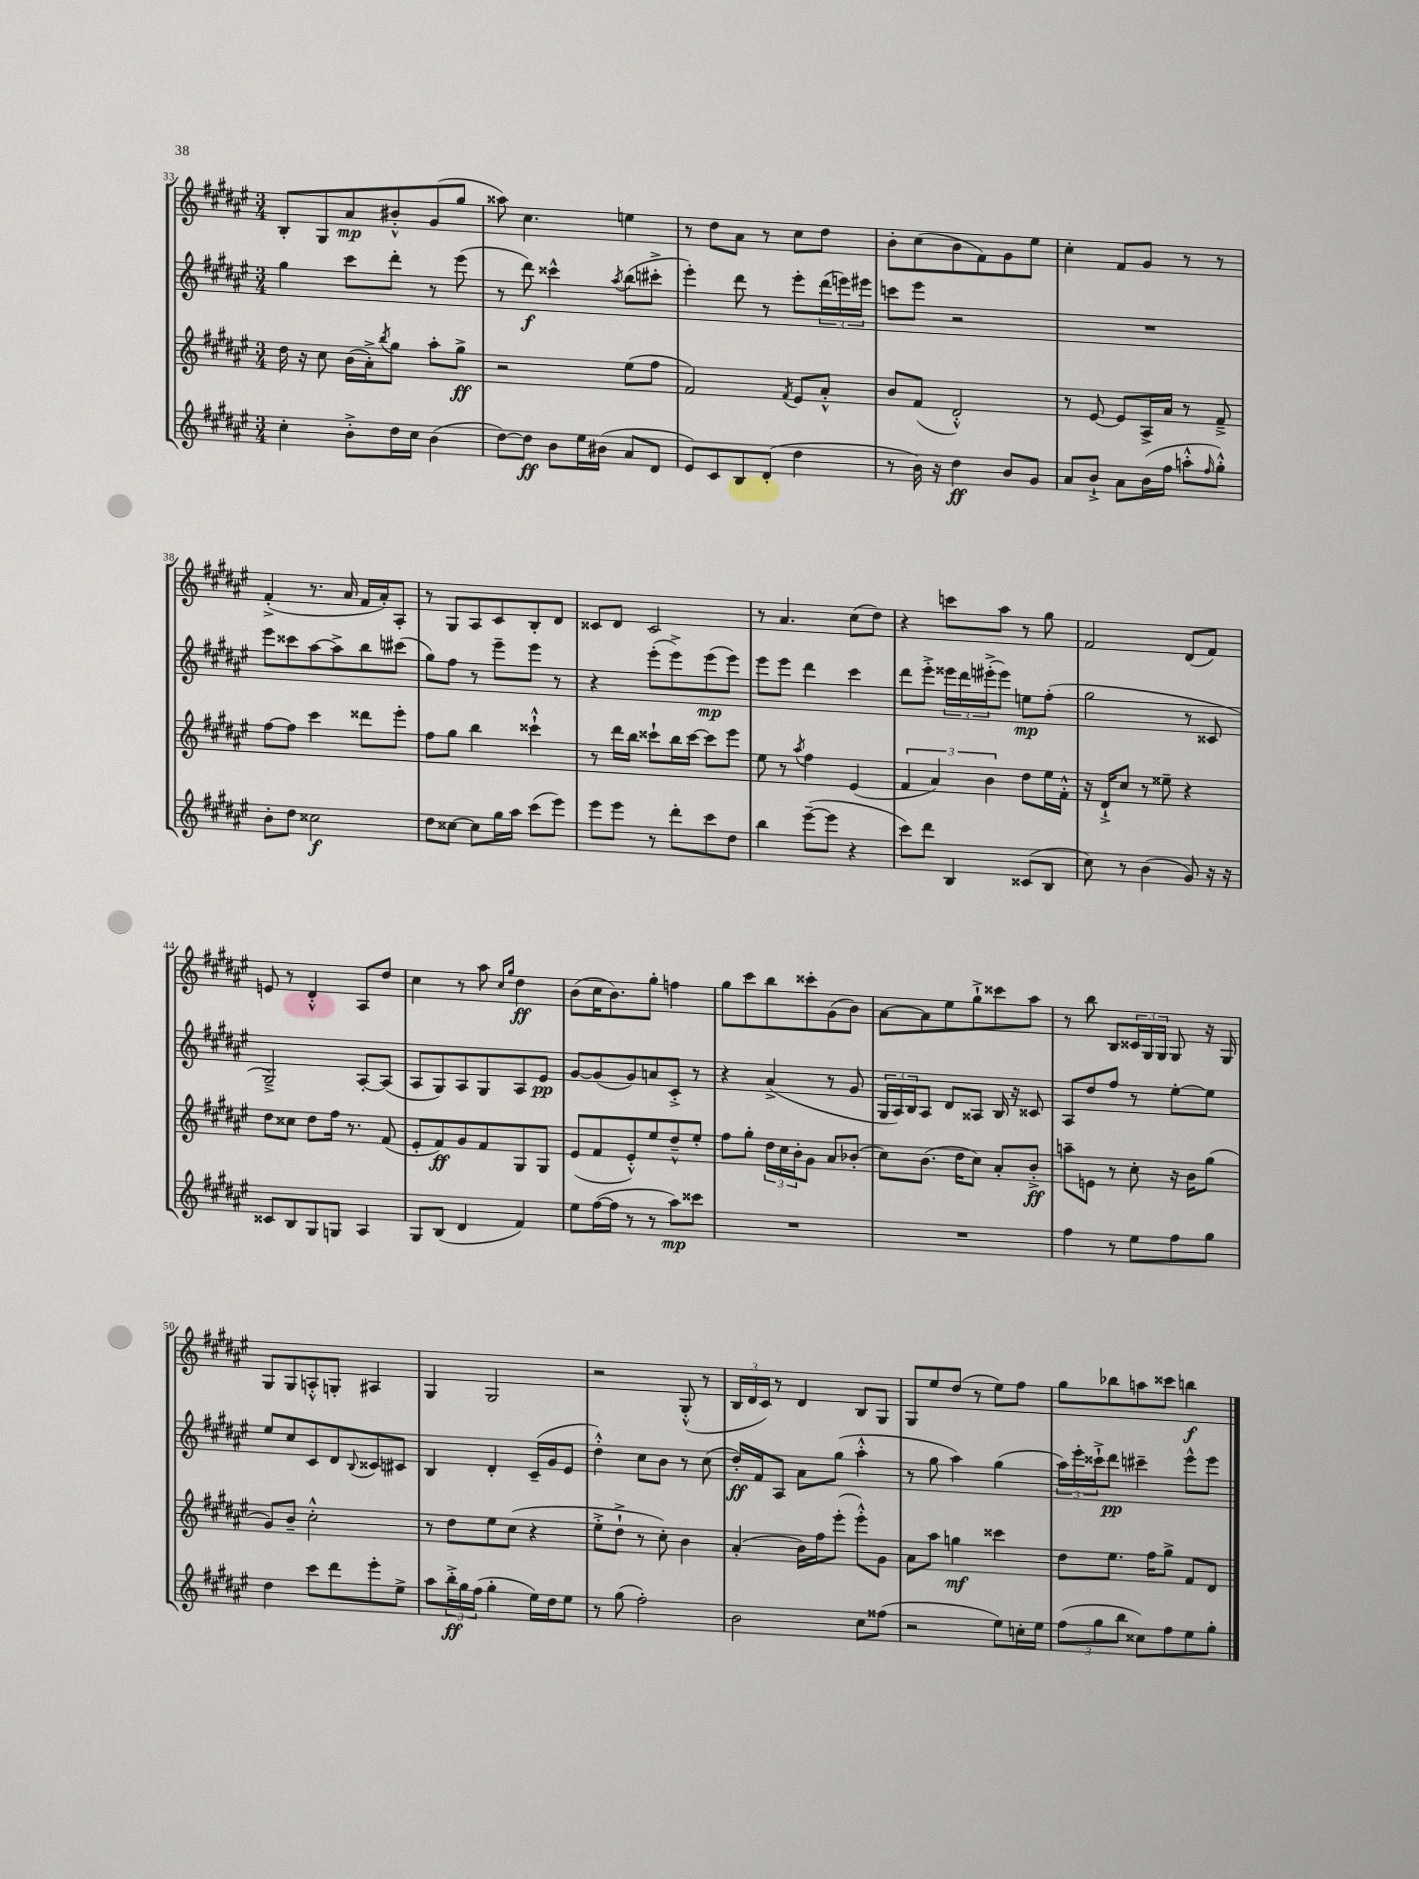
<<
\new StaffGroup <<
\new Staff = "s0" {
    \clef treble \key fis \major \numericTimeSignature \time 3/4
    b8-. gis8 ais'8\mp bis'8-.-^ gis'8( gis''8 |
    aisis''8) cis''4. e''4 |
    r8 dis''8 ais'8 r8 cis''8 dis''8 |
    b'8-. cis''8( b'8 fis'8) gis'8 eis''8 |
    cis''4-. fis'8 gis'8 r8 r8 |
    fis'4-.->( r8. ais'16 fis'16 ais'16-.) ais8-. |
    r8 gis8 ais8 cis'8 b8-. dis'8 |
    cisis'8 dis'8 cisis'2 |
    r8 ais'4. cis''8( dis''8) |
    r4 c'''8 ais''8 r8 gis''8 |
    fis'2 dis'8( fis'8) |
    e'8 r8 dis'4-.-^ ais8 dis''8 |
    cis''4 r8 ais''8 \grace { cis''16 gis''16 } dis''4\ff |
    b'8( cis''16 b'8.) gis''8-. f''4 |
    gis''8 cis'''8 b''8 cisis'''8-. gis'8( b'8) |
    ais'8~ ais'8 eis''8 gis''8-!-> cisis'''8 ais''8 |
    r8 b''8 b8 \tuplet 3/2 { cisis'16 gis16 gis16 } gis8 r16 gis16 |
    gis8 gis8 a8-.-^ g8-. ais4 |
    gis4 gis2 |
    r2 gis8-.-^( r8 |
    \tuplet 3/2 { b16 dis'16 cis'16) } r8 dis'4 b8 gis8 |
    gis8 eis''8 dis''8( r8 eis''8) fis''8 |
    gis''8 bes''8 a''8 cisis'''8 b''4\f \bar "|." |
}
\new Staff = "s1" {
    \clef treble \key fis \major \numericTimeSignature \time 3/4
    gis''4 cis'''8 dis'''8-. r8 eis'''8( |
    r8 dis'''8\f) cisis'''4-^ \acciaccatura { ais''8 } b''8( cis'''8-.-> |
    eis'''4-.) dis'''8 r8 eis'''8-. \tuplet 3/2 { dis'''16( e'''16) eis'''16 } |
    c'''8 eis'''8 r2 |
    R2. |
    eis'''8 cisis'''8 ais''8~ ais''8-> b''8 cis'''8( |
    gis''8) fis''8 r8 eis'''8-- eis'''8 r8 |
    r4 eis'''8-.( eis'''8->) eis'''8\mp( eis'''8) |
    eis'''8 eis'''8 dis'''4 cis'''4 |
    dis'''8 eis'''8-.-> \tuplet 3/2 { eisis'''16 dis'''16 eis'''16-.->( } eis'''8) e''8\mp fis''8-.( |
    gis''2 r8 cisis'8 |
    gis2--->) ais8~-. ais8( |
    ais8 gis8) ais8 gis8 ais8 eis'8\pp |
    gis'8~ gis'8( gis'8) a'8 cis'8-.-> r8 |
    r4 ais'4->( r8 gis'8 |
    \tuplet 3/2 { gis16 ais16) b16 } ais8 dis'8 aisis8 b16 r16 cisis'8 |
    ais8 dis''8 fis''8 r8 eis''8~-. eis''8 |
    eis''8 cis''8 cis'8 dis'8 \appoggiatura { b8 } cisis'8 cis'8 |
    b4 dis'4-. cis'16--( gis'16 eis'8 |
    dis''4-.-^) cis''8 b'8 r8 cis''8( |
    dis''16-.\ff) fis'16 ais8 ais'8 gis''8( ais''4-.-^ |
    r8 gis''8 ais''4) gis''4( |
    \tuplet 3/2 { ais''16) eis'''16-. cisis'''16-!-> } dis'''8\pp cis'''4-- eis'''8-^ eis'''8 \bar "|." |
}
\new Staff = "s2" {
    \clef treble \key fis \major \numericTimeSignature \time 3/4
    dis''16 r16 cis''8 b'16( ais'16-.->) \acciaccatura { b''8 } gis''8 ais''8-. gis''8->\ff |
    r2 eis''8( fis''8 |
    fis'2) \acciaccatura { fis'8 } eis'8 ais'8-.-^ |
    b'8 fis'8( dis'2-.-^) |
    r8 eis'8~ eis'8 ais16-> ais'16 r8 fis'8---> |
    fis''8~ fis''8 cis'''4 disis'''8 eis'''8-. |
    fis''8 gis''8 b''4 cisis'''4-!-^ |
    r8 dis'''16 b''16 cisis'''8-! b''16 cisis'''16~ cisis'''8 eis'''8 |
    eis''8 r8 \acciaccatura { ais''8 } fis''4 eis'4( |
    \tuplet 3/2 { fis'4 ais'4) b'4 } dis''8 eis''16 fis'16-.-^ |
    r16 dis'16-!-> cis''8 r8 eisis''8-- r4 |
    dis''8 cisis''8 dis''8 fis''16 r8. fis'8( |
    eis'8-. fis'8\ff) gis'8 fis'8 gis8 gis8 |
    eis'8( fis'8 eis'8-.-^) eis''8 dis''8---^ eis''8-. |
    fis''8 gis''8-. \tuplet 3/2 { dis''16 cis''16 b'16-. } gis'8 ais'8 bes'8-.( |
    cis''8) b'8.( dis''16 cis''8) ais'8-. b'8-.->\ff |
    a''8-- e'8 r8 cis''8-. r16 b'16 gis''8( |
    gis'8) b'8-- cis''2-.-^ |
    r8 dis''8 eis''8 cis''8( r4 |
    eis''8-.-> dis''8-!-> r8 cis''8-.) b'4 |
    ais'4-.( b'16) fis''16 eis'''8-.( eis'''8-.-^) gis'8 |
    ais'8 ais''8 g''4\mf cisis'''4 |
    dis''8 eis''8. fis''16 gis''8-> fis'8 dis'8 \bar "|." |
}
\new Staff = "s3" {
    \clef treble \key fis \major \numericTimeSignature \time 3/4
    cis''4-. b'8-.-> dis''16 cis''16 b'4( |
    dis''8~) dis''8\ff b'8 eis''16 bis'16( ais'8 dis'8 |
    eis'8) cis'8 b8 dis'8-.( dis''4 |
    r8 b'16) r16 dis''4\ff b'8 gis'8 |
    ais'8 b'8-!-> ais'8 b'16( fis''16 a''8-.-^ \grace { fis''16 } gis''8-.-^) |
    b'8-. dis''8 cisis''2\f |
    dis''8 cisis''8~ cisis''8 gis''16 ais''16 cis'''8( eis'''8) |
    eis'''8 eis'''8 r8 dis'''8-. cis'''8 dis''8 |
    b''4 eis'''8~--( eis'''8 r4 |
    cis'''8) dis'''8 b4 cisis'8( b8 |
    cis''8) r8 b'4( gis'8) r16 r16 |
    cisis'8 b8 gis8 g8 ais4 |
    gis8 b8( dis'4 fis'4) |
    eis''8 fis''16~( fis''16 r8 r8 ais''8\mp) cisis'''8 |
    R2. |
    R2. |
    fis''4 r8 eis''8 fis''8 gis''8 |
    dis''4 cis'''8 dis'''8 eis'''8-. eis''8-> |
    ais''8 \tuplet 3/2 { b''16-.->\ff gis''16 fis''16( } gis''4-. eis''16) dis''16 eis''8 |
    r8 gis''8( fis''2-.) |
    b'2 cis''8 fisis''8( |
    r2 eis''8) c''16-. eis''16 |
    \tuplet 3/2 { fis''8( gis''8 b''8 } cisis''8) fis''8 eis''8 gis''8-. \bar "|." |
}
>>
>>
\layout { \context { \Score currentBarNumber = #33 } }
